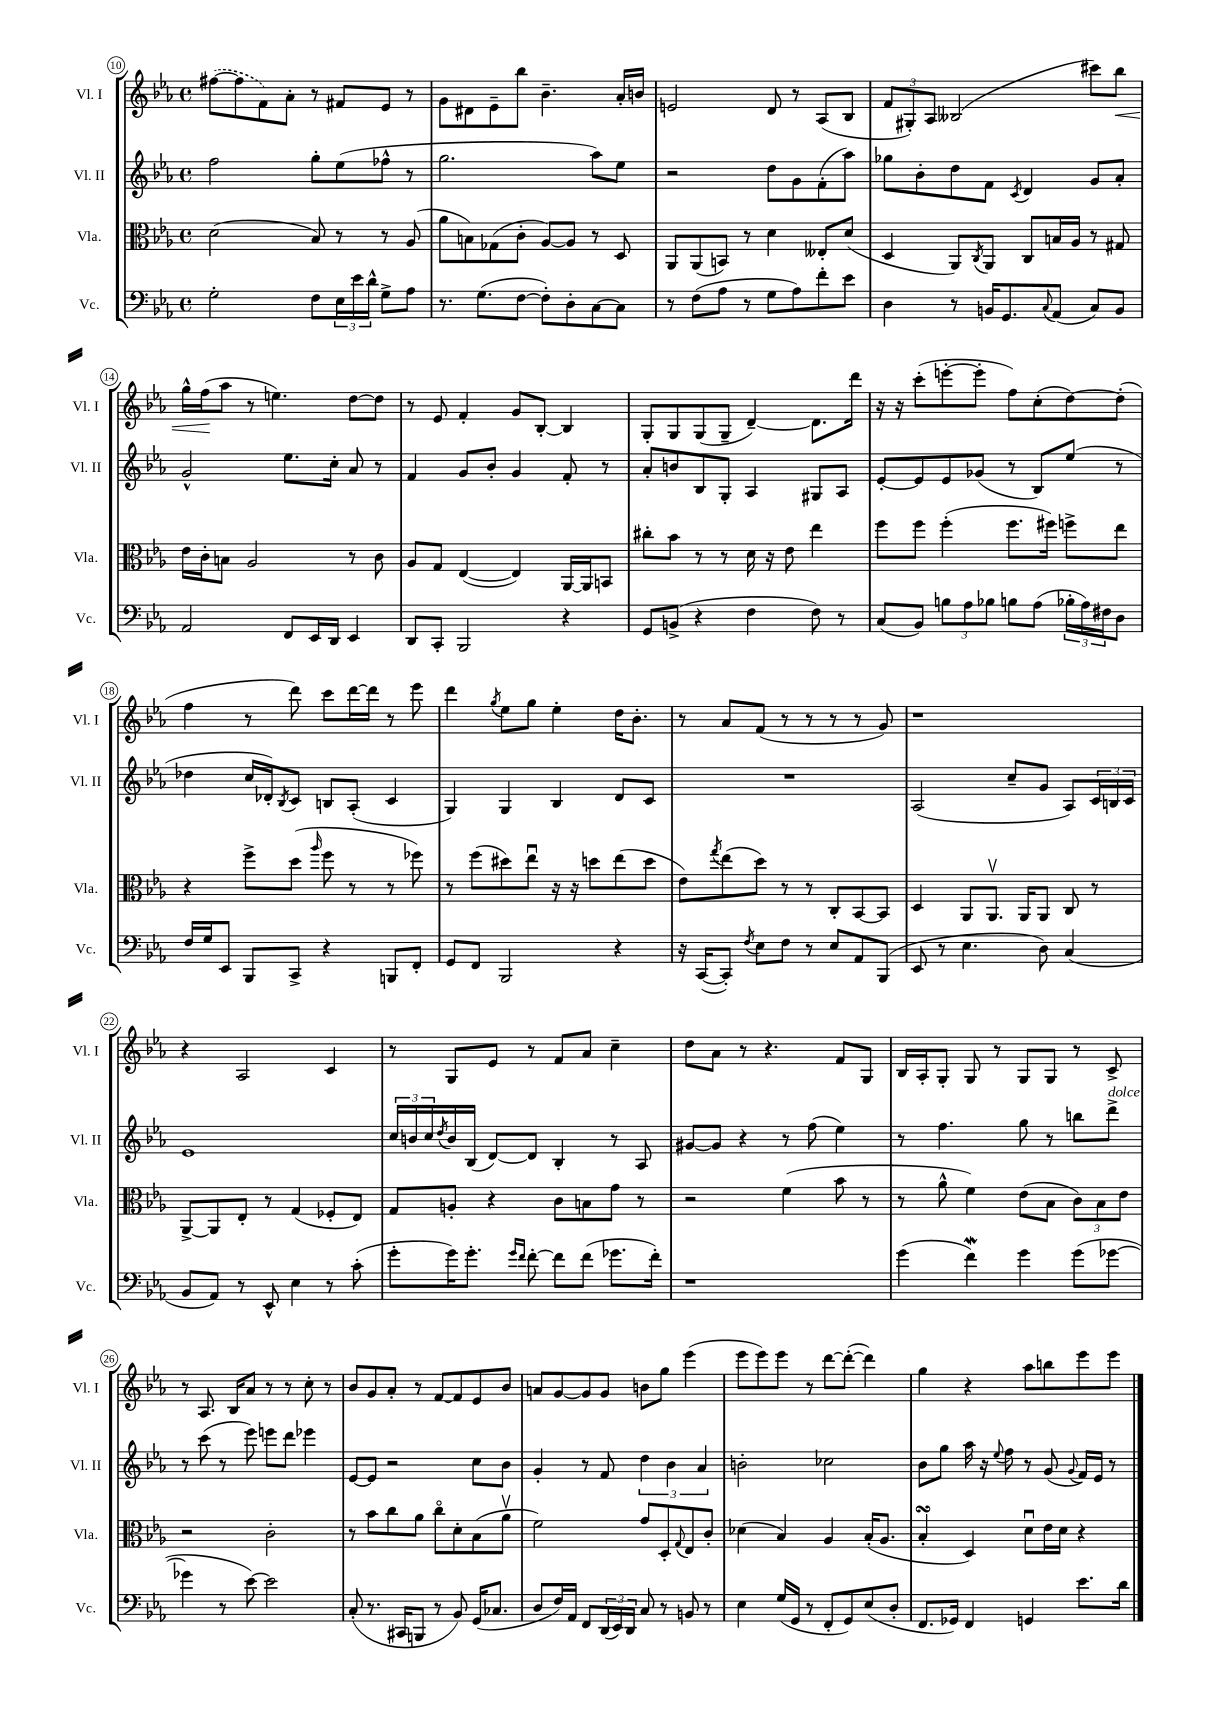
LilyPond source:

<<
\new StaffGroup <<
\new Staff = "s0" \with { instrumentName = "Vl. I" shortInstrumentName = "Vl. I" } {
    \clef treble \key ees \major \defaultTimeSignature \time 4/4
    \once \slurDashed fis''8~( fis''8 f'8) aes'8-. r8 fis'8 ees'8 r8 |
    g'8 dis'8 ees'8-- bes''8 bes'4.-- aes'16-. b'16 |
    e'2 d'8 r8 aes8( bes8 |
    \tuplet 3/2 { f'8 gis8-.) aes8 } beses2( cis'''8) bes''8\< |
    g''16-^ f''16\!( aes''8 r8 e''4.) d''8~ d''8 |
    r8 ees'8 f'4-. g'8 bes8~-. bes4 |
    g8-. g8 g8( g8-- d'4~--) d'8. d'''16 |
    r16 r16 c'''8-.( e'''8~-. e'''8-. f''8) c''8-.( d''8~) d''8-.( |
    f''4 r8 d'''8) c'''8 d'''16~ d'''16 r8 ees'''8 |
    d'''4 \acciaccatura { g''8 } ees''8 g''8 ees''4-. d''16 bes'8.-. |
    r8 aes'8 f'8( r8 r8 r8 r8 g'8) |
    r1 |
    r4 aes2 c'4 |
    r8 g8 ees'8 r8 f'8 aes'8 c''4-- |
    d''8 aes'8 r8 r4. f'8 g8 |
    bes16 aes16-. g8-. g8 r8 g8 g8 r8 c'8-> |
    r8 aes8. bes16 aes'8 r8 r8 c''8-. r8 |
    bes'8 g'8 aes'8-. r8 f'8~ f'8 ees'8 bes'8 |
    a'8 g'8~ g'8 g'8 b'8 g''8 ees'''4( |
    ees'''8 ees'''8) ees'''8 r8 d'''8~ d'''8~-.( d'''4) |
    g''4 r4 aes''8 b''8 ees'''8 ees'''8 \bar "|." |
}
\new Staff = "s1" \with { instrumentName = "Vl. II" shortInstrumentName = "Vl. II" } {
    \clef treble \key ees \major \defaultTimeSignature \time 4/4
    f''2 g''8-. ees''8( fes''8-^ r8 |
    g''2. aes''8) ees''8 |
    r2 d''8 g'8 f'8-.( aes''8) |
    ges''8 bes'8-. d''8 f'8 \acciaccatura { c'8 } d'4 g'8 aes'8-. |
    g'2-^ ees''8. c''16-. aes'8 r8 |
    f'4 g'8 bes'8-. g'4 f'8-. r8 |
    aes'8-. b'8 bes8 g8-. aes4 gis8 aes8 |
    ees'8~-. ees'8 ees'8 ges'8( r8 bes8) ees''8( r8 |
    des''4 c''16 des'16-.) \acciaccatura { bes8 } c'8 b8 aes8-.( c'4 |
    g4) g4 bes4 d'8 c'8 |
    R1 |
    aes2( c''8-- g'8 aes8) \tuplet 3/2 { c'16 b16 c'16 } |
    ees'1 |
    \tuplet 3/2 { c''16 b'16 c''16 } \acciaccatura { d''8 } b'16 bes16( d'8~) d'8 bes4-. r8 aes8 |
    gis'8~ gis'8 r4 r8 f''8( ees''4) |
    r8 f''4. g''8 r8 b''8 d'''8->^\markup { \italic "dolce" } |
    r8 c'''8( r8 ees'''8) e'''8 d'''8 ees'''4 |
    ees'8~ ees'8 r2 c''8 bes'8 |
    g'4-. r8 f'8 \tuplet 3/2 { d''4 bes'4 aes'4 } |
    b'2-. ces''2 |
    bes'8 g''8 aes''16 r16 \appoggiatura { ees''8 } f''8 r8 g'8( \appoggiatura { g'8 } f'16) ees'16 r8 \bar "|." |
}
\new Staff = "s2" \with { instrumentName = "Vla." shortInstrumentName = "Vla." } {
    \clef alto \key ees \major \defaultTimeSignature \time 4/4
    d'2( bes8) r8 r8 aes8( |
    aes'8 b8) ges8( c'8-. aes8~) aes8 r8 d8 |
    aes,8 aes,8( b,8) r8 d'4 eeses8-. d'8( |
    d4 aes,8) \acciaccatura { c8 } aes,8 c8 b16 aes16 r8 gis8 |
    ees'16 c'16-. b8 aes2 r8 c'8 |
    aes8 g8 ees4~( ees4) aes,16~ aes,16 b,8 |
    cis''8-. bes'8 r8 r8 d'16 r16 ees'8 ees''4 |
    f''8 f''8 f''4-.( f''8. fis''16) f''8-> ees''8 |
    r4 f''8-> d''8( \grace { aes''16 } f''8 r8 r8 fes''8) |
    r8 f''8( dis''8) ees''8\downbow r16 r16 d''8 ees''8( d''8 |
    ees'8) \acciaccatura { g''8 } ees''8( d''8) r8 r8 c8-. bes,8~ bes,8 |
    d4 aes,8 aes,8.\upbow aes,16 aes,8 c8 r8 |
    aes,8~-> aes,8 ees8-. r8 g4( fes8-. ees8) |
    g8 a8-. r4 c'8 b8 g'8 r8 |
    r2 f'4( bes'8 r8 |
    r8 aes'8-^ f'4) ees'8( bes8 \tuplet 3/2 { c'8) bes8 ees'8 } |
    r2 c'2-. |
    r8 bes'8 c''8 aes'8 c''8\flageolet d'8-. bes8( aes'8\upbow |
    f'2) g'8 d8-. \appoggiatura { g8 } ees8 c'8-. |
    des'4( bes4) aes4 bes16-.( aes8. |
    bes4-.\turn d4) d'8\downbow ees'16 d'16 r4 \bar "|." |
}
\new Staff = "s3" \with { instrumentName = "Vc." shortInstrumentName = "Vc." } {
    \clef bass \key ees \major \defaultTimeSignature \time 4/4
    g2-. f8 \tuplet 3/2 { ees16 ees'16 d'16-^ } g8-> aes8 |
    r8. g8.( f8~ f8-.) d8-. c8~ c8 |
    r8 f8( aes8 r8 g8 aes8) f'8-. ees'8 |
    d4 r8 b,16 g,8. \appoggiatura { c8 } aes,8( c8) b,8 |
    aes,2 f,8 ees,16 d,16 ees,4 |
    d,8 c,8-. bes,,2 r4 |
    g,8 b,8->( r4 f4 f8) r8 |
    c8( bes,8) \tuplet 3/2 { b8 aes8 bes8 } b8 aes8( \tuplet 3/2 { bes16-. aes16) fis16 } d8 |
    f16 g16 ees,8 bes,,8 c,8-> r4 b,,8 f,8-. |
    g,8 f,8 bes,,2 r4 |
    r16 c,16~( c,8-.) \acciaccatura { f8 } ees8 f8 r8 ees8 aes,8 bes,,8( |
    ees,8 r8 ees4. d8) c4( |
    bes,8 aes,8) r8 ees,8-^ ees4 r8 c'8-.( |
    g'8-. g'16) g'8.-. \grace { g'16 f'16 } f'8~-. f'8 f'8( ges'8. f'16-.) |
    r1 |
    g'4( f'4\mordent) g'4 g'8( ges'8~ |
    ges'4 r8 ees'8~) ees'2 |
    c8-.( r8. cis,16 b,,8 r8 bes,8) g,16( ces8. |
    d8 f16) aes,16 f,8 \tuplet 3/2 { d,16( ees,16) d,16 } c8 r8 b,8 r8 |
    ees4 g16( g,16 r8 f,8-. g,8) ees8( d8-. |
    f,8. ges,16) f,4 g,4 ees'8. d'16 \bar "|." |
}
>>
>>
\layout { \context { \Score currentBarNumber = #10 \override BarNumber.stencil = #(make-stencil-circler 0.1 0.3 ly:text-interface::print) } }
